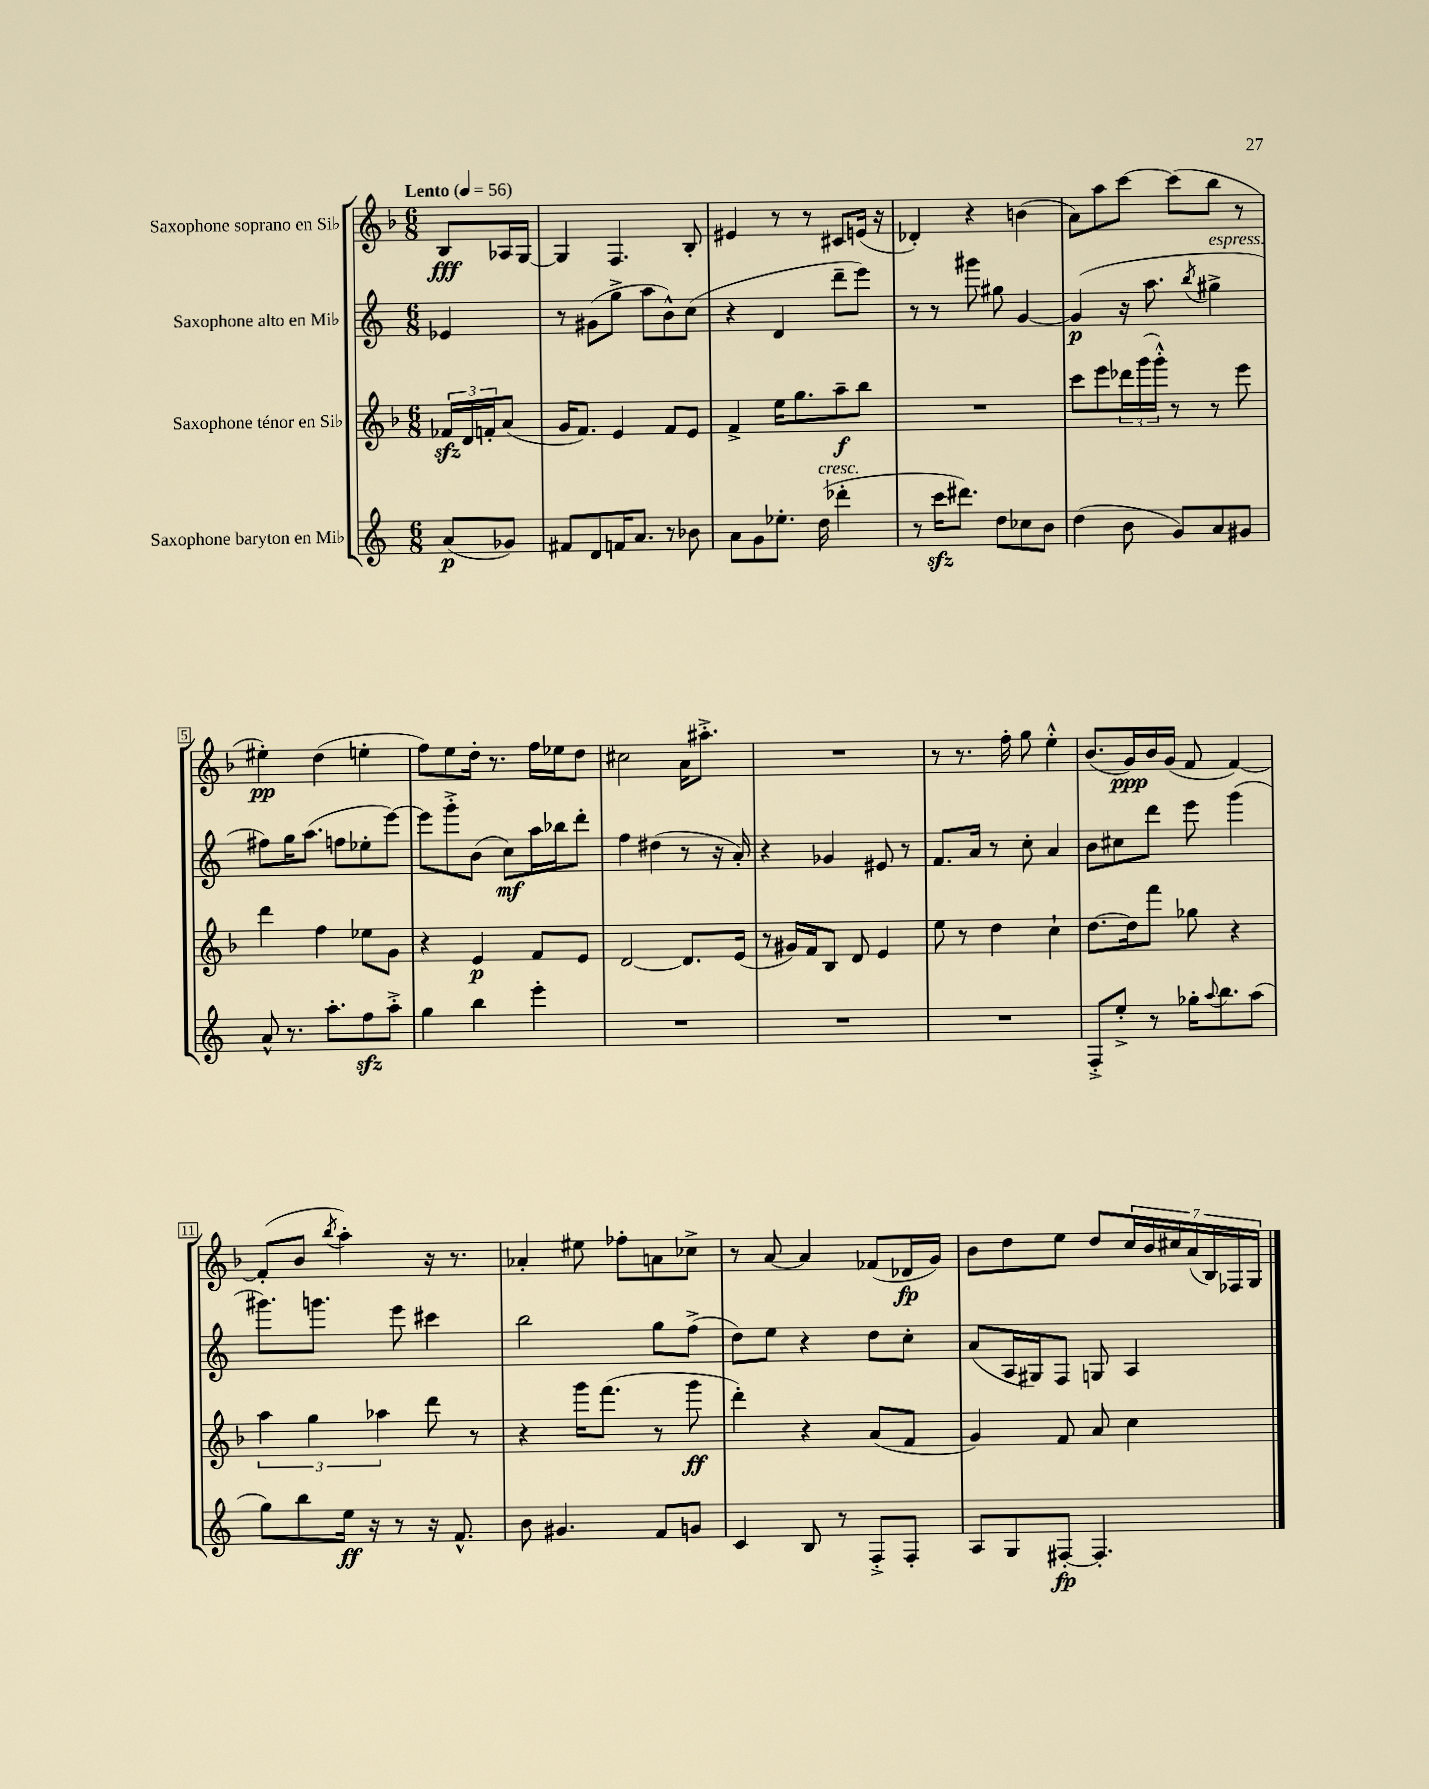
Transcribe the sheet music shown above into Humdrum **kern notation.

**kern	**dynam	**kern	**dynam	**kern	**dynam	**kern	**dynam
*part4	*part4	*part3	*part3	*part2	*part2	*part1	*part1
*staff4	*staff4	*staff3	*staff3	*staff2	*staff2	*staff1	*staff1
*I"Saxophone baryton en Mi♭	*	*I"Saxophone ténor en Si♭	*	*I"Saxophone alto en Mi♭	*	*I"Saxophone soprano en Si♭	*
*clefG2	*	*clefG2	*	*clefG2	*	*clefG2	*
*k[]	*	*k[b-]	*	*k[]	*	*k[b-]	*
*M6/8	*	*M6/8	*	*M6/8	*	*M6/8	*
*MM56	*	*MM56	*	*MM56	*	*MM56	*
=	=	=	=	=	=	=	=
!	!	!	!	!	!	!LO:TX:a:B:t=Lento	!
(8a/L	p	24f-Xzz/LL	.	4e-X/	.	8B-/L	fff
.	.	24d/	.	.	.	.	.
.	.	24fn'/J	.	.	.	.	.
8g-X/J)	.	(8a/J	.	.	.	16A-X/L	.
.	.	.	.	.	.	[16G/JJ	.
=1	=1	=1	=1	=1	=1	=1	=1
8f#X/L	.	16g/KL	.	8r	.	4G/]	.
.	.	8.f/J)	.	.	.	.	.
8d/	.	.	.	(8g#X\L	.	.	.
16fn/K	.	4e/	.	8gg^\J	.	4.F/	.
8.a/J	.	.	.	.	.	.	.
.	.	.	.	8aa\L	.	.	.
8r	.	8f/L	.	8b^^\)	.	.	.
8b-X\	.	8e/J	.	(8cc\J	.	8B-'/	.
=2	=2	=2	=2	=2	=2	=2	=2
8a\L	.	4f^/	.	4r	.	4e#X/	.
8g\	.	.	.	.	.	.	.
8.ee-X'\J	.	16ee\KL	.	4d/	.	8r	.
.	.	8.gg\	.	.	.	.	.
.	.	.	.	.	.	8r	.
!LO:TX:a:i:t=cresc.	!	!	!	!	!	!	!
(16dd\	.	.	.	.	.	.	.
4ddd-X'\	.	8aa~\	f	8ddd~\L	.	8c#X/L	.
.	.	8bb-\J	.	8eee\J)	.	(16en/Jk	.
.	.	.	.	.	.	16r	.
=3	=3	=3	=3	=3	=3	=3	=3
8r	.	2.r	.	8r	.	4d-X'/)	.
16ccczz\KL	.	.	.	8r	.	.	.
8.ddd#X\J)	.	.	.	.	.	.	.
.	.	.	.	8ggg#X\	.	4r	.
8dd\L	.	.	.	8gg#X\	.	.	.
8cc-X\	.	.	.	[4g/	.	(4bn\	.
8b\J	.	.	.	.	.	.	.
=4	=4	=4	=4	=4	=4	=4	=4
(4dd\	.	8ccc\L	.	(4g/]	p	8a\L)	.
.	.	8eee\	.	.	.	8aa\	.
8b\	.	24ddd-X\L	.	16r	.	[8ccc\J	.
.	.	(24ggg\	.	.	.	.	.
.	.	.	.	8.aa\	.	.	.
.	.	24ggg'^^\JJ)	.	.	.	.	.
8g/L)	.	8r	.	.	.	(8ccc\L]	.
.	.	.	.	8qbb/	.	.	.
!	!	!	!	!LO:TX:a:i:t=espress.	!	!	!
8a/	.	8r	.	4gg#X^\	.	8bb-\J	.
8g#X/J	.	8eee\	.	.	.	8r	.
!!LO:LB:g=z
=5	=5	=5	=5	=5	=5	=5	=5
8a^^/	.	4ddd\	.	8ff#X\L)	.	4ee#X'\)	pp
8.r	.	.	.	16gg\K	.	.	.
.	.	.	.	(8.aa\J	.	.	.
.	.	4ff\	.	.	.	(4dd\	.
8.aa'\L	.	.	.	.	.	.	.
.	.	.	.	8ffn\L	.	.	.
8ffzz\	.	8ee-X\L	.	8ee-X'\	.	4een'\	.
8aa'^\J	.	8g\J	.	[8eee\J)	.	.	.
=6	=6	=6	=6	=6	=6	=6	=6
4gg\	.	4r	.	8eee\L]	.	8ff\L)	.
.	.	.	.	8ggg'^\	.	8ee\	.
4bb\	.	4e/	p	(8b\J	.	16dd'\Jk	.
.	.	.	.	.	.	8.r	.
.	.	.	.	8cc\L)	mf	.	.
4eee'\	.	8f/L	.	16aa\L	.	16ff\LL	.
.	.	.	.	16bb-X\J	.	16ee-X\J	.
.	.	8e/J	.	8ddd'\J	.	8dd\J	.
=7	=7	=7	=7	=7	=7	=7	=7
2.r	.	[2d/	.	4ff\	.	2cc#X\	.
.	.	.	.	(4dd#X\	.	.	.
.	.	8.d/L]	.	8r	.	16a\KL	.
.	.	.	.	.	.	8.aa#X'^\J	.
.	.	.	.	16r	.	.	.
.	.	(16e/Jk	.	16a'/)	.	.	.
=8	=8	=8	=8	=8	=8	=8	=8
2.r	.	8r	.	4r	.	2.r	.
.	.	16g#X/LL)	.	.	.	.	.
.	.	16f/J	.	.	.	.	.
.	.	8B-/J	.	4g-X/	.	.	.
.	.	8d/	.	.	.	.	.
.	.	4e/	.	8e#X/	.	.	.
.	.	.	.	8r	.	.	.
=9	=9	=9	=9	=9	=9	=9	=9
2.r	.	8ee\	.	8.f/L	.	8r	.
.	.	8r	.	.	.	8.r	.
.	.	.	.	16a/Jk	.	.	.
.	.	4dd\	.	8r	.	.	.
.	.	.	.	.	.	16ff'\	.
.	.	.	.	8cc'\	.	8gg\	.
.	.	4cc`\	.	4a/	.	4ee'^^\	.
=10	=10	=10	=10	=10	=10	=10	=10
8F'^/L	.	[8.dd\L	.	8b\L	.	(8.b-/L	.
8ee'^/J	.	.	.	8cc#X\	.	.	.
.	.	16dd\k]	.	.	.	16g/L)	ppp
8r	.	8fff\J	.	8ddd\J	.	16b-/	.
.	.	.	.	.	.	(16g/JJ	.
16gg-X'\KL	.	8gg-X\	.	8eee\	.	8f/	.
8qqaa/	.	.	.	.	.	.	.
8.bb\	.	.	.	.	.	.	.
.	.	4r	.	(4ggg\	.	[4f/)	.
(8aa\J	.	.	.	.	.	.	.
!!LO:LB:g=z
=11	=11	=11	=11	=11	=11	=11	=11
8gg\L)	.	6aa\	.	8.ggg#X\L)	.	(8f'/L]	.
8bb\	.	.	.	.	.	8b-/J	.
.	.	6gg\	.	.	.	.	.
.	.	.	.	8.gggn\J	.	.	.
.	.	.	.	.	.	8qbb-/	.
16ee\Jk	ff	.	.	.	.	4aa'\)	.
16r	.	.	.	.	.	.	.
.	.	6aa-X\	.	.	.	.	.
8r	.	.	.	8eee\	.	.	.
16r	.	8ddd\	.	4ccc#X\	.	16r	.
8.f^^/	.	.	.	.	.	8.r	.
.	.	8r	.	.	.	.	.
=12	=12	=12	=12	=12	=12	=12	=12
8b\	.	4r	.	2bb\	.	4a-X'/	.
4.g#X/	.	.	.	.	.	.	.
.	.	16ggg\KL	.	.	.	8ee#X\	.
.	.	(8.fff\J	.	.	.	.	.
.	.	.	.	.	.	8ff-X'\L	.
8f/L	.	8r	.	8gg\L	.	8an\	.
8gn/J	.	8ggg\	ff	(8ff^\J	.	8cc-X^\J	.
=13	=13	=13	=13	=13	=13	=13	=13
4c/	.	4ddd'\)	.	8dd\L)	.	8r	.
.	.	.	.	8ee\J	.	[8a/	.
8B/	.	4r	.	4r	.	4a/]	.
8r	.	.	.	.	.	.	.
8F'^/L	.	(8a/L	.	8dd\L	.	(8f-X/L	.
8F'/J	.	8f/J	.	8cc'\J	.	16d-X/L	fp
.	.	.	.	.	.	16g/JJ)	.
=14	=14	=14	=14	=14	=14	=14	=14
8A/L	.	4g/)	.	(8a/L	.	8b-\L	.
8G/	.	.	.	16A/L	.	8dd\	.
.	.	.	.	16G#X/J)	.	.	.
[8F#X'/J	fp	8f/	.	8F/J	.	8ee\J	.
4.F#'/]	.	8a/	.	8Gn/	.	8dd/L	.
.	.	4cc\	.	4A/	.	28cc/L	.
.	.	.	.	.	.	28b-/	.
.	.	.	.	.	.	28cc#X/	.
.	.	.	.	.	.	(28a/	.
.	.	.	.	.	.	28B-/)	.
.	.	.	.	.	.	28F-X/	.
.	.	.	.	.	.	28G/JJ	.
==	==	==	==	==	==	==	==
*-	*-	*-	*-	*-	*-	*-	*-
